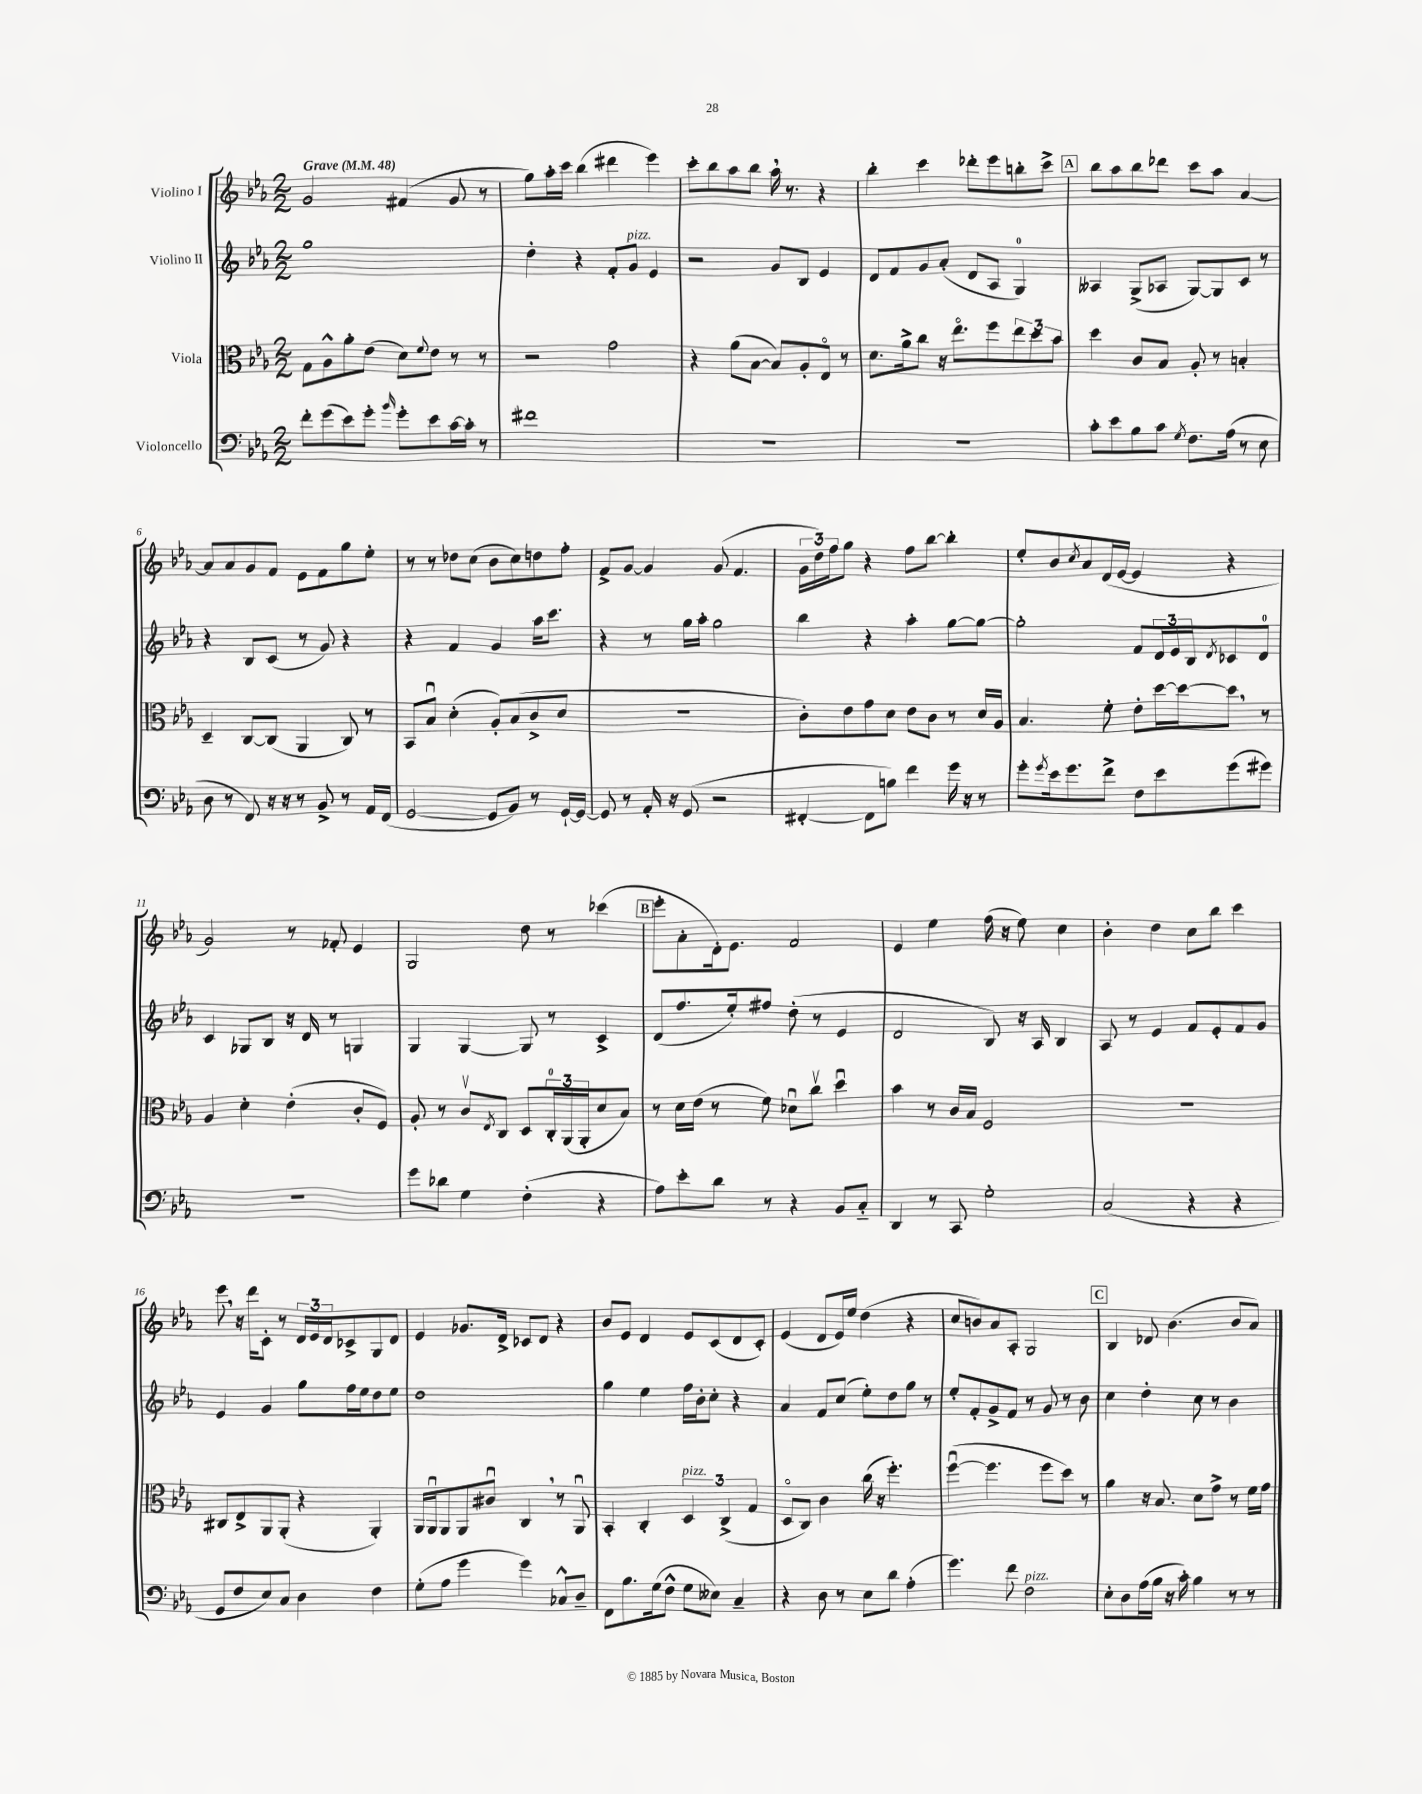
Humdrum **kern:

**kern	**kern	**kern	**kern
*part4	*part3	*part2	*part1
*staff4	*staff3	*staff2	*staff1
*I"Violoncello	*I"Viola	*I"Violino II	*I"Violino I
*clefF4	*clefC3	*clefG2	*clefG2
*k[b-e-a-]	*k[b-e-a-]	*k[b-e-a-]	*k[b-e-a-]
*M2/2	*M2/2	*M2/2	*M2/2
*MM48	*MM48	*MM48	*MM48
=1	=1	=1	=1
!	!	!	!LO:TX:a:B:t=Grave
8f'\L	8G\L	1gg	2g/
(8g\	8A-^^\	.	.
8e-\)	8a-'\	.	.
8g'\J	(8e-\J	.	.
16qqb-/	.	.	.
8g'\L	8d\L)	.	(4f#X/
.	8qqf/	.	.
8e-\	8e-\J	.	.
[16c\L	8r	.	8g/
16c'\JJ]	.	.	.
8r	8r	.	8r
=2	=2	=2	=2
1f#X	2r	4dd'\	8gg\L)
.	.	.	16aa-'\L
.	.	.	16ccc\JJ
.	.	4r	(4bb-\
.	2g\	8f'/L	4ddd#X\
!	!	!LO:TX:a:i:t=pizz.	!
.	.	8g/J	.
.	.	4e-/	4eee-\)
=3	=3	=3	=3
1r	4r	2r	8ccc'\L
.	.	.	8bb-\
.	(8a-\L	.	8aa-\
.	[8B-\J	.	8bb-\J
.	8B-/L])	8g/L	16aa-,\
.	.	.	8.r
.	8A-'/	8B-/J	.
.	8E-/J	4e-/	4r
.	8r	.	.
=4	=4	=4	=4
1r	8.d\L	8d/L	4bb-'\
.	.	8f/	.
.	16a-^\k	.	.
.	8cc\J	8g/	4ccc\
.	16r	(8a-'/J	.
.	8.ee-\L	.	.
.	.	8d/L	8ddd-X'\L
.	8ff\	8A-/J	8eee-\
.	12ee-\	4G/)	8bbn'\
.	12dd\	.	.
.	.	.	8ccc^\J
.	12b-\J	.	.
!!LO:REH:place=s1:t=A
=5	=5	=5	=5
8c'\L	4dd\	4A--X/	8bb-\L
8e-\	.	.	8aa-\
8B-\	8c/L	(8G^/L	8bb-\
8c\J	8B-/J	8A-X/J	8ddd-X\J
8qG/	.	.	.
8.F\L	8A-'/	[8G/L)	8ccc\L
.	8r	8G/]	8aa-\J
(16A-\Jk	.	.	.
8r	4Bn'/	8c/J	[4a-/
8E-\	.	8r	.
!!LO:LB:g=z
=6	=6	=6	=6
8D\	4D~/	4r	8a-/L]
8r	.	.	8a-/
8FF/)	[8C/L	8B-/L	8g/
16r	(8C/J]	(8c/J	8f/J
16r	.	.	.
8r	4AA-/	8r	8e-\L
8BB-^/	.	8g/)	8f\
8r	8C/)	4r	8gg\
16AA-/LL	8r	.	8ee-'\J
(16FF/JJ	.	.	.
=7	=7	=7	=7
[2GG/	8BB-/L	4r	8r
.	8B-u/J	.	8r
.	(4d'\	4f/	8dd-X\L
.	.	.	(8cc\J
8GG/L]	8A-'/L)	4g/	8b-\L
8BB-/J)	(8B-/	.	8cc\)
8r	8c^/	16aa-\KL	8ddn\
.	.	8.ccc\J	.
[16GG`/LL	8d/J	.	8ff'\J
16GG/JJ_	.	.	.
=8	=8	=8	=8
8GG/]	1r	4r	8f^/L
8r	.	.	[8g/J
16AA-'/	.	8r	4g/]
16r	.	.	.
(8GG/	.	16gg\LL	.
.	.	16aa-'\JJ	.
2r	.	2gg\	(8g/
.	.	.	4.f/
=9	=9	=9	=9
[4FF#X'/	8c'\L)	4bb-\	24g\LL
.	.	.	24dd\)
.	.	.	24ff\J
.	8e-\	.	8gg\J
8FF#\L]	8g\	4r	4r
8Bn\J)	8d\J	.	.
4f\	8e-\L	4aa-'\	8ff\L
.	8c\J	.	[8bb-\J
16g\	8r	[8gg\L	4bb-'\]
16r	.	.	.
8r	16d/LL	8gg\J_	.
.	16A-/JJ	.	.
=10	=10	=10	=10
8g'\L	4.B-/	2gg'\]	8ee-'/L
8qg/	.	.	.
16e-\k	.	.	8b-/
8.g\	.	.	.
.	.	.	8qcc/
.	.	.	8a-/
8f^\J	8f'\	.	(16d/L
.	.	.	[16e-/JJ
8F\L	8e-'\L	8f/L	4e-/]
8e-\	[16dd\L	24d/L	.
.	.	24e-/	.
.	16dd\J_	.	.
.	.	24B-/J	.
.	.	8qd/	.
(8g\	8dd,\J]	8c-X/	4r
8g#X\J)	8r	8d/J	.
!!LO:LB:g=z
=11	=11	=11	=11
1r	4A-/	4c/	2g/)
.	4d'\	8G-X/L	.
.	.	8B-/J	.
.	(4e-'\	16r	8r
.	.	16d/	.
.	.	8r	8f-X'/
.	8c'/L	4Gn/	4e-/
.	8F/J)	.	.
=12	=12	=12	=12
8g\L	8A-'/	4G/	2G/
8d-X\J	8r	.	.
4G\	8cv/L	[4G/	.
.	8qE-/	.	.
.	8C/J	.	.
(4F'\	8D/L	8G/]	8dd\
.	24C'/L	8r	8r
.	(24AA-/	.	.
.	24AA-'/J	.	.
4r	8d/	4c^/	(4ccc-X\
.	8B-/J)	.	.
!!LO:REH:place=s1:t=B
=13	=13	=13	=13
8A-\L)	8r	(8d/L	8eee-'\L
8e-'\	16d\LL	8.ff/	8a-'\
.	(16e-\JJ	.	.
8d\J	8r	.	16d'\k)
.	.	16ee-'/k)	8.e-\J
8r	8f\)	8ff#X/J	.
4r	8d-Xu\L	(8dd'\	2f/
.	8ccv\J	8r	.
8BB-/L	4ddu\	4e-/	.
8C/J	.	.	.
=14	=14	=14	=14
4DD/	4b-\	2d/	4e-/
8r	8r	.	4ee-\
8CC/	16c/LL	.	.
.	16B-/JJ	.	.
2G'\	2F/	8B-/)	(16ff\
.	.	.	16r
.	.	16r	8ee-\)
.	.	16A-/	.
.	.	4B-/	4cc\
=15	=15	=15	=15
(2C/	1r	8A-/	4b-'\
.	.	8r	.
.	.	4e-/	4dd\
4r	.	8f/L	8cc\L
.	.	8e-'/	8bb-\J
4r	.	8f/	4ccc\
.	.	8g/J	.
!!LO:LB:g=z
=16	=16	=16	=16
8GG/L	8C#X/L	4e-/	8eee-,\
8F/	8E-^/	.	16r
.	.	.	16ddd\KL
8E-/)	8AA-/	4g/	8c'\J
8C/J	(8AA-'/J	.	8r
4D\	4r	8gg\L	24d/LL
.	.	.	24e-/
.	.	.	24d/J
.	.	16ff\L	8c-X^/
.	.	16ee-\J	.
4F\	4AA-'/)	8dd\	8G/
.	.	8ee-\J	8d/J
=17	=17	=17	=17
(8G'\L	16AA-/LL	1dd	4e-/
.	16AA-u/J	.	.
8A-\J	8AA-/	.	.
4g\	8AA-/	.	8.g-X/L
.	8c#Xu/J	.	.
.	.	.	16d^/Jk
4g\)	4C,/	.	8c-X/L
.	.	.	8d/J
8C-X^^/L	8r	.	4r
8D~/J	8AA-u/	.	.
=18	=18	=18	=18
8FF\L	4BB-'/	4gg\	8b-/L
8.B-\	.	.	8e-/J
.	4C'/	4ee-\	4d/
(16G\k	.	.	.
8F^^\J	.	.	.
!	!LO:TX:a:i:t=pizz.	!	!
8G\L	6D/	16ff\LL	8e-/L
.	.	16b-'\J	.
8E--X\J)	.	8cc'\J	(8c/
.	(6C^/	.	.
4C~/	.	4r	8d/
.	6G/	.	.
.	.	.	8c'/J)
=19	=19	=19	=19
4r	8D/L	4a-/	(4e-/
.	8C/J)	.	.
8D\	4c\	8f/L	8d/L
8r	.	(8cc/J	16e-/L)
.	.	.	16ee-/JJ
8E-\L	(16cc\	8ee-'\L)	(4dd\
.	16r	.	.
8d\J	4.ff'\)	8dd\	.
(4A-'\	.	8gg\J	4r
.	.	8r	.
=20	=20	=20	=20
4.g\)	([4ffu\	8ee-'/L	8cc/L
.	.	8f'/	8bn/)
.	4.ff\]	8g^/	8a-/
8f\	.	8f/J	8A-'/J
!LO:TX:a:i:t=pizz.	!	!	!
2F\	.	8r	2G/
.	8ff\L	8g/	.
.	8dd\J)	8r	.
.	8r	8b-\	.
!!LO:REH:place=s1:t=C
=21	=21	=21	=21
8E-'\L	4a-\	4cc\	4B-/
8D\	.	.	.
(16A-\L	16r	4dd'\	8d-X/
16B-\JJ	8.B-/	.	.
16r	.	.	(4.b-\
16c'\)	.	.	.
4B-\	8d\L	8cc\	.
.	8g^\J	8r	.
8r	8r	4b-\	8b-/L
8r	16f\LL	.	8a-/J)
.	16g\JJ	.	.
==	==	==	==
*-	*-	*-	*-
